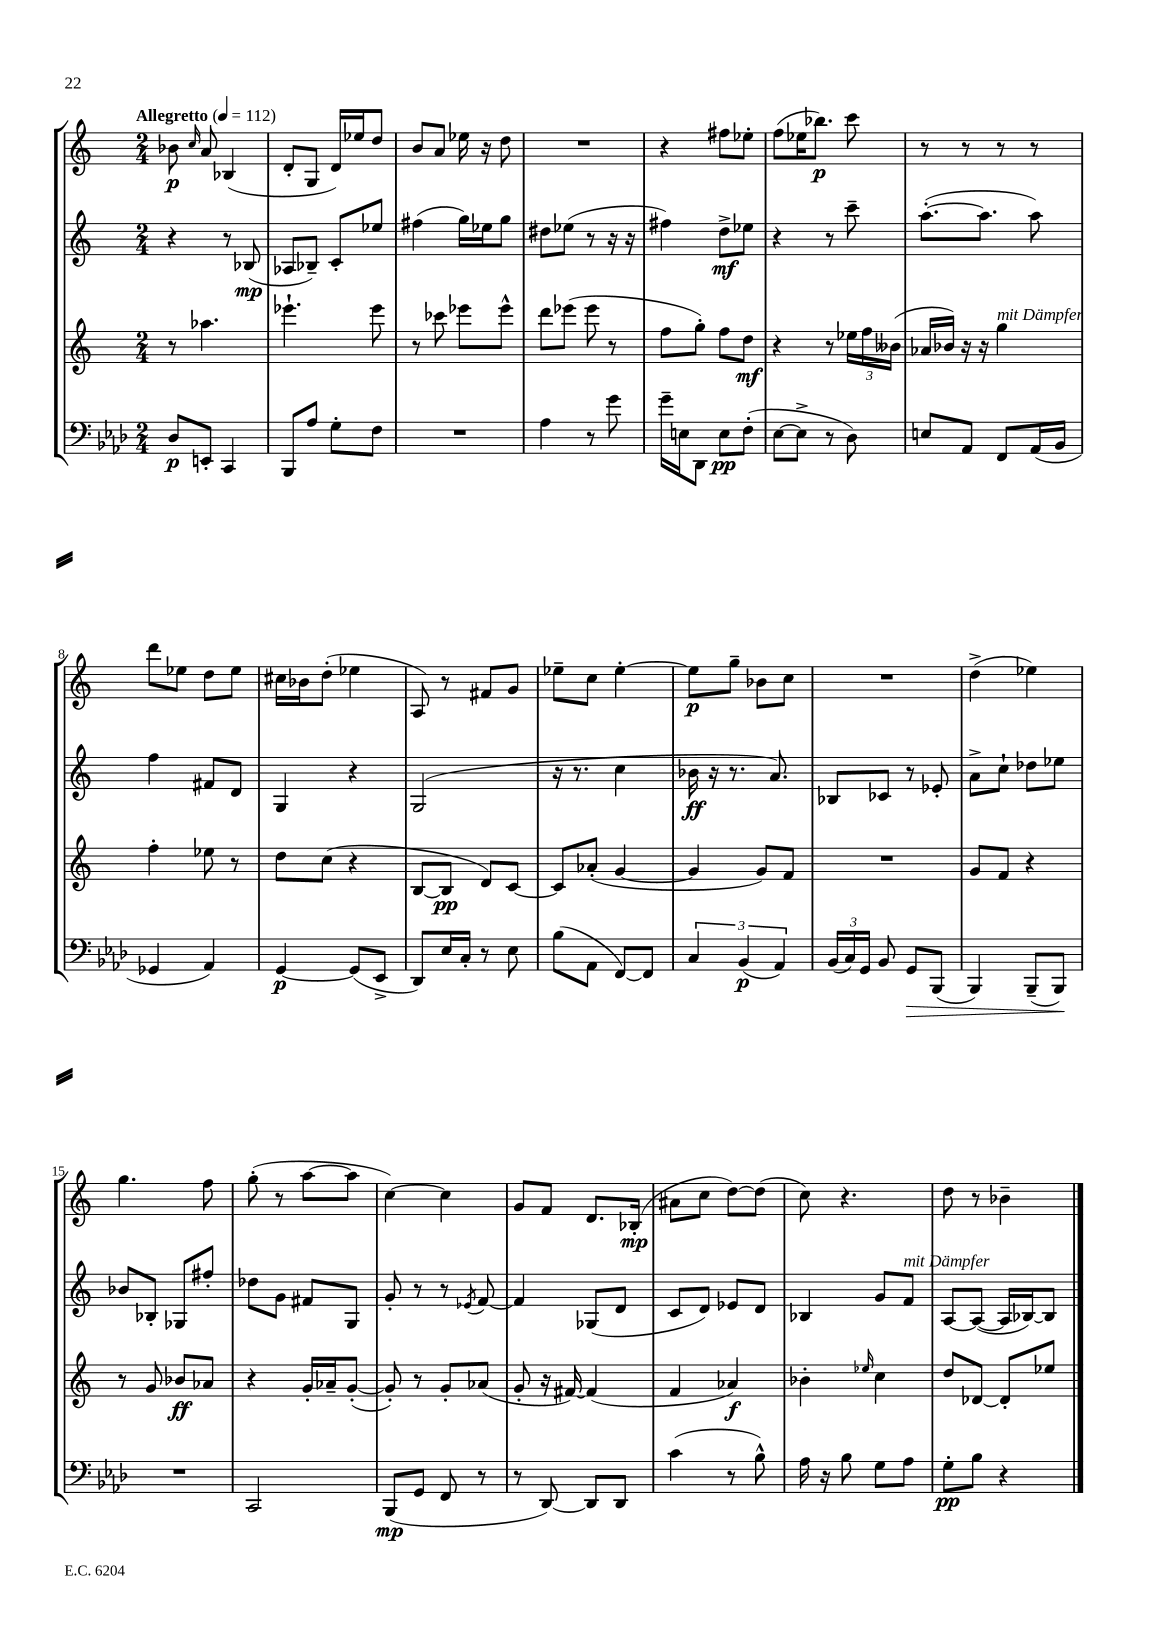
<<
\new StaffGroup <<
\new Staff = "s0" {
    \clef treble \key c \major \numericTimeSignature \time 2/4 \tempo "Allegretto" 4 = 112
    \autoBeamOff bes'8\p \grace { c''16 } a'8 bes4( |
    d'8[-. g8] d'16[) ees''16 d''8] |
    b'8[ a'8] ees''16 r16 d''8 |
    R2 |
    r4 fis''8[ ees''8]-. |
    f''8[( ees''16 bes''8.]\p) c'''8 |
    r8 r8 r8 r8 |
    d'''8[ ees''8] d''8[ ees''8] |
    cis''16[ bes'16 d''8]-.( ees''4 |
    a8) r8 fis'8[ g'8] |
    ees''8[-- c''8] ees''4~-. |
    ees''8[\p g''8]-- bes'8[ c''8] |
    R2 |
    d''4->( ees''4) |
    g''4. f''8 |
    g''8-.( r8 a''8[~ a''8] |
    c''4~) c''4 |
    g'8[ f'8] d'8.[ bes16]-.\mp( |
    ais'8[ c''8] d''8[~) d''8]( |
    c''8) r4. |
    d''8 r8 bes'4-- \bar "|." |
}
\new Staff = "s1" {
    \clef treble \key c \major \numericTimeSignature \time 2/4
    \autoBeamOff r4 r8 bes8\mp( |
    aes8[ bes8]--) c'8[-. ees''8] |
    fis''4( g''16[) ees''16 g''8] |
    dis''8[ ees''8]( r8 r16 r16 |
    fis''4) d''8[->\mf ees''8] |
    r4 r8 c'''8-- |
    a''8.[~-.( a''8.] a''8) |
    f''4 fis'8[ d'8] |
    g4 r4 |
    g2( |
    r16 r8. c''4 |
    bes'16\ff r16 r8. a'8.) |
    bes8[ ces'8] r8 ees'8-. |
    a'8[-> c''8]-! des''8[ ees''8] |
    bes'8[ bes8]-. ges8[ fis''8]-. |
    des''8[ g'8] fis'8[ g8] |
    g'8-. r8 r8 \acciaccatura { ees'8 } f'8~ |
    f'4 ges8[( d'8] |
    c'8[ d'8]) ees'8[ d'8] |
    bes4 g'8[ f'8]^\markup { \italic "mit Dämpfer" } |
    a8[~ a8]~( a16[ bes16~) bes8] \bar "|." |
}
\new Staff = "s2" {
    \clef treble \key c \major \numericTimeSignature \time 2/4
    \autoBeamOff r8 aes''4. |
    ees'''4.-! ees'''8 |
    r8 ces'''8 ees'''8[ ees'''8]-^ |
    d'''8[ ees'''8]( ees'''8 r8 |
    f''8[ g''8]-.) f''8[ d''8]\mf |
    r4 r8 \tuplet 3/2 { ees''16[ f''16 beses'16]( } |
    aes'16[ bes'16]) r16 r16 g''4^\markup { \italic "mit Dämpfer" } |
    f''4-. ees''8 r8 |
    d''8[ c''8]( r4 |
    b8[~ b8]\pp d'8[) c'8]~ |
    c'8[ aes'8]-.( g'4~ |
    g'4 g'8[) f'8] |
    R2 |
    g'8[ f'8] r4 |
    r8 g'8 bes'8[\ff aes'8] |
    r4 g'16[-. aes'16-- g'8]~-.( |
    g'8-.) r8 g'8[-. aes'8]( |
    g'8-. r16 fis'16~) fis'4( |
    f'4 aes'4\f) |
    bes'4-. \grace { ees''16 } c''4 |
    d''8[ des'8]~ des'8[-. ees''8] \bar "|." |
}
\new Staff = "s3" {
    \clef bass \key aes \major \numericTimeSignature \time 2/4
    \autoBeamOff des8[\p e,8]-. c,4 |
    bes,,8[ aes8] g8[-. f8] |
    R2 |
    aes4 r8 g'8 |
    g'16[-- e16 des,8] e8[\pp f8]-.( |
    ees8[~ ees8]-> r8 des8) |
    e8[ aes,8] f,8[ aes,16( bes,16] |
    ges,4 aes,4) |
    g,4~\p g,8[( ees,8]-> |
    des,8[) ees16 c16]-. r8 ees8 |
    bes8[( aes,8] f,8[~) f,8] |
    \tuplet 3/2 { c4 bes,4\p( aes,4) } |
    \tuplet 3/2 { bes,16[( c16) g,16] } bes,8 g,8[\> bes,,8]( |
    bes,,4) bes,,8[--( bes,,8]\!) |
    R2 |
    c,2 |
    bes,,8[\mp( g,8] f,8 r8 |
    r8 des,8~) des,8[ des,8] |
    c'4( r8 bes8-^) |
    aes16 r16 bes8 g8[ aes8] |
    g8[-.\pp bes8] r4 \bar "|." |
}
>>
>>
